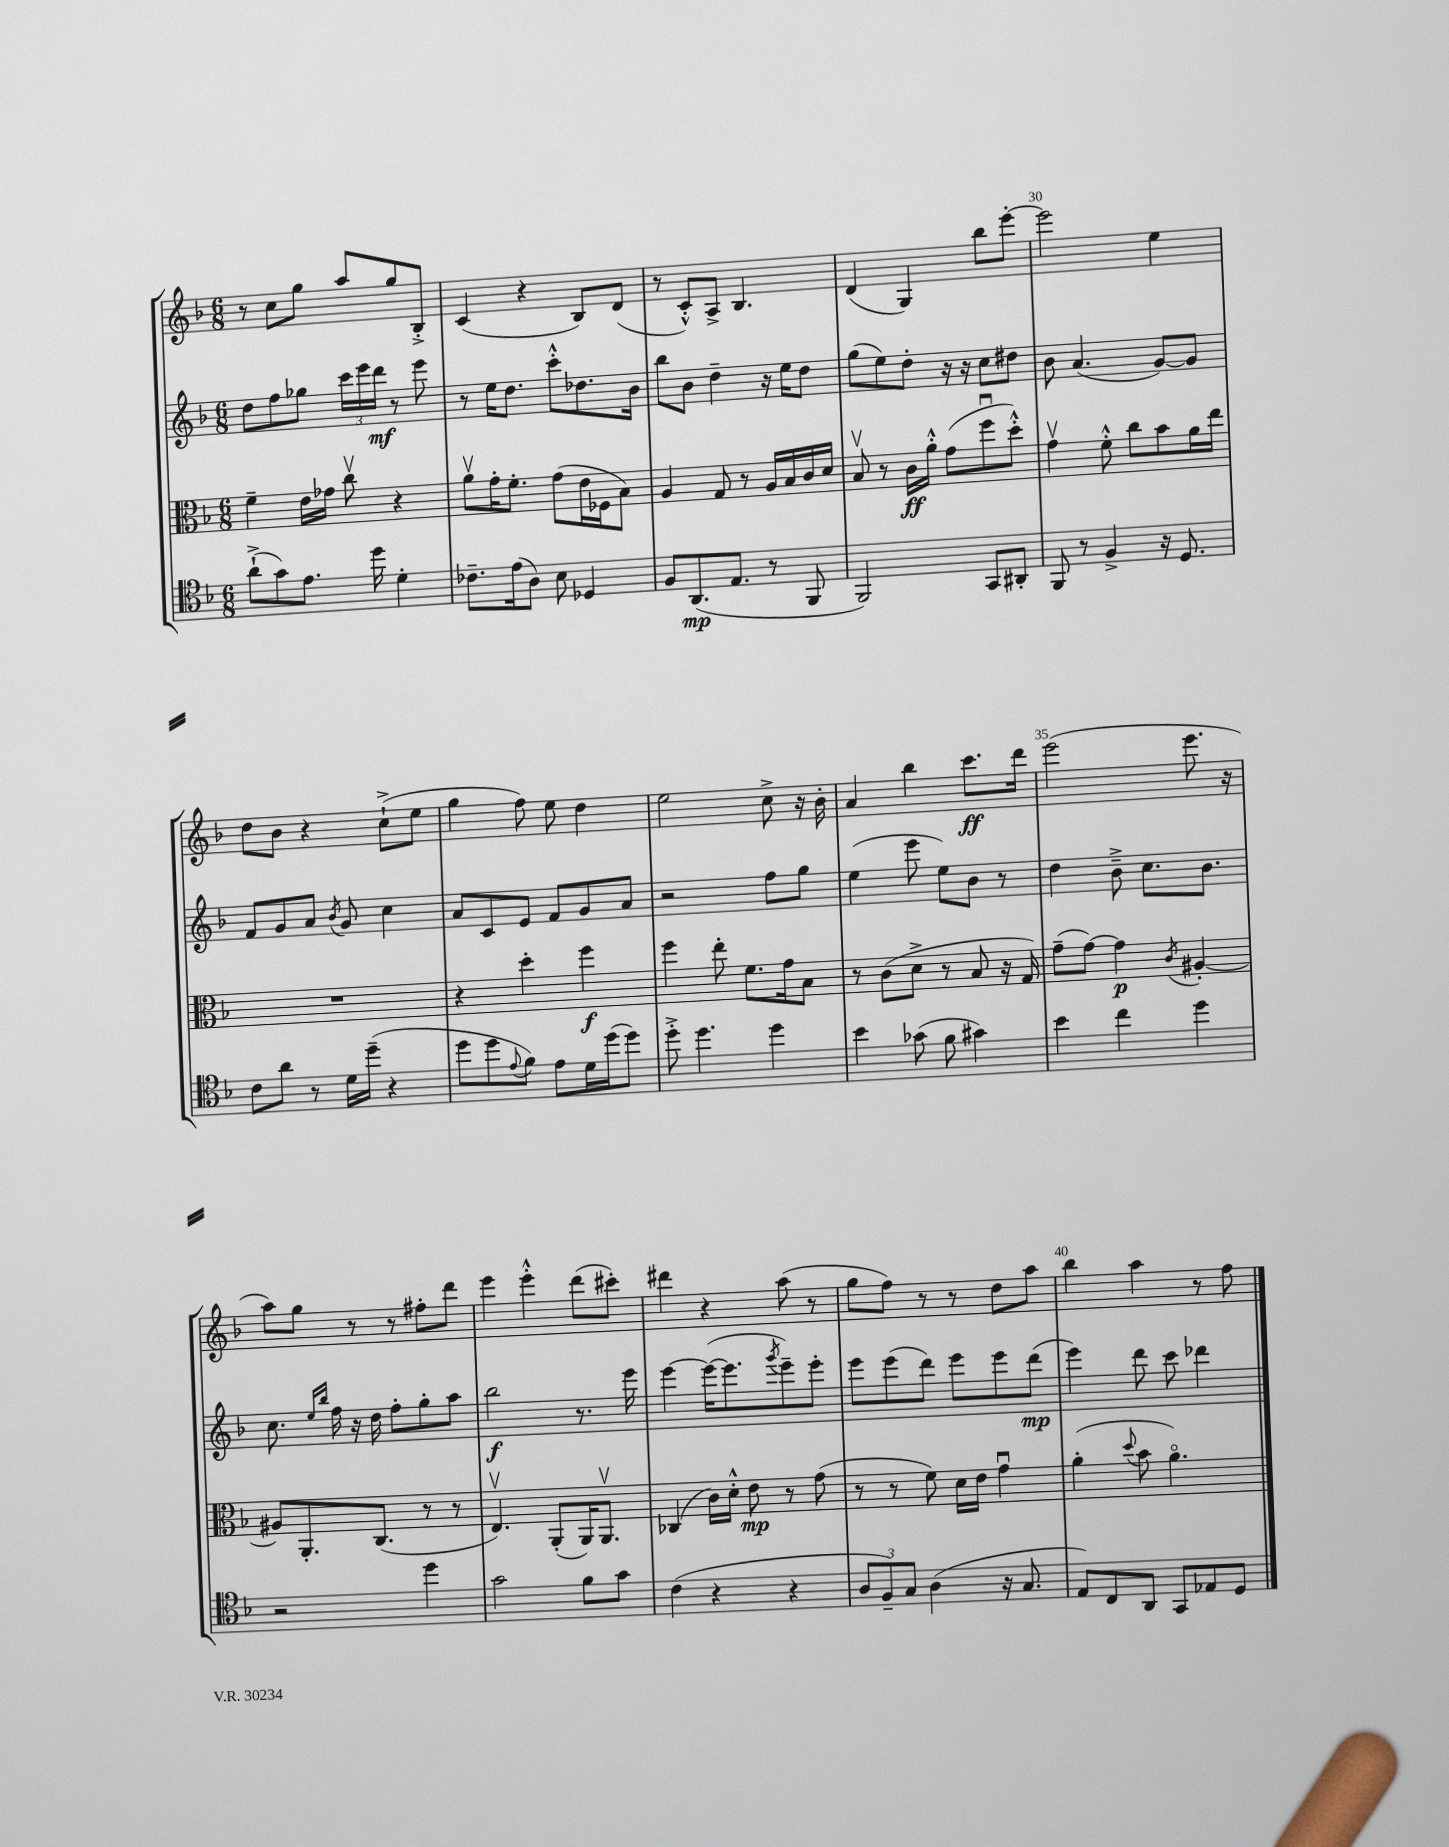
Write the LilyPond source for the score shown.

<<
\new StaffGroup <<
\new Staff = "s0" {
    \clef treble \key f \major \numericTimeSignature \time 6/8
    r8 c''8 g''8 a''8 g''8 bes8-.-> |
    c'4( r4 bes8) d'8( |
    r8 c'8-.-^) a8-> bes4. |
    d'4( g4) bes''8 e'''8~-. |
    e'''2 e''4 |
    d''8 bes'8 r4 c''8-!->( e''8 |
    g''4 f''8) e''8 d''4 |
    e''2 c''8-> r16 bes'16-. |
    a'4 bes''4 c'''8.\ff d'''16 |
    e'''2( e'''8. r16 |
    a''8) g''8 r8 r8 fis''8-. d'''8 |
    e'''4 e'''4-.-^ d'''8( cis'''8-.) |
    dis'''4 r4 a''8( r8 |
    g''8 f''8) r8 r8 d''8 a''8 |
    bes''4 a''4 r8 f''8 \bar "|." |
}
\new Staff = "s1" {
    \clef treble \key f \major \numericTimeSignature \time 6/8
    d''8 f''8 ges''8 \tuplet 3/2 { c'''16 e'''16 d'''16\mf } r8 e'''8 |
    r8 e''16 d''8. c'''8-.-^ des''8. bes'16 |
    bes''8 bes'8 d''4-- r16 e''16 d''8 |
    g''8( e''8) d''8-. r16 r16 c''8 dis''8 |
    bes'8 a'4.( g'8~) g'8 |
    f'8 g'8 a'8 \acciaccatura { bes'8 } g'8 c''4 |
    a'8 c'8 e'8 f'8 g'8 a'8 |
    r2 f''8 g''8 |
    e''4( e'''8 e''8) bes'8 r8 |
    d''4 bes'8---> c''8. bes'8. |
    c''8. \grace { e''16 bes''16 } f''16 r16 d''16 f''8-. g''8-. a''8 |
    bes''2\f r8. e'''16 |
    e'''4~ e'''16~( e'''8. \acciaccatura { g'''8 } e'''8--) e'''8-. |
    e'''8 e'''8( d'''8) e'''8 e'''8 d'''8\mp( |
    e'''4) d'''8 c'''8 des'''4 \bar "|." |
}
\new Staff = "s2" {
    \clef alto \key f \major \numericTimeSignature \time 6/8
    f'4-- e'16 ges'16 c''8\upbow r4 |
    a'8\upbow g'16-. f'8.-. g'8( e'16 fes16 bes8) |
    a4 g8 r8 a16 bes16 c'16 d'16 |
    bes8\upbow r8 c'16\ff a'16-.-^ g'8( f''8\downbow d''8-.-^) |
    g'4\upbow f'8-.-^ c''8 bes'8 a'16 e''16 |
    R2. |
    r4 d''4-. f''4\f |
    f''4 e''8-. f'8. g'16 bes8 |
    r8 c'8( d'8-> r8 bes8 r16 g16) |
    g'8--( g'8~) g'4\p \acciaccatura { c'8 } ais4~-. |
    ais8 a,8.-. c8.( r8 r8 |
    e4.\upbow) a,8-.( a,16) a,8.\upbow |
    ces4( c'16) d'16-.-^ e'8\mp r8 g'8( |
    r8 r8 f'8) d'16 e'16 g'4\downbow |
    a'4-.( \appoggiatura { d''8 } bes'8 a'4.\flageolet) \bar "|." |
}
\new Staff = "s3" {
    \clef tenor \key f \major \numericTimeSignature \time 6/8
    a'8-!->( g'8) e'8. d''16 d'4-. |
    ces'8.-- e'16( a8) bes8 des4 |
    f8 a,8.\mp( e8. r8 f,8 |
    f,2) g,8 ais,8-. |
    f,8 r8 f4-> r16 d8. |
    c'8 a'8 r8 d'16 d''16--( r4 |
    d''8 d''8 \appoggiatura { e'8 } f'8) e'8 d'16 d''16( d''8) |
    d''8-.-> d''4. d''4 |
    bes'4 ges'8( f'8 gis'4) |
    bes'4 c''4 d''4 |
    r2 d''4 |
    g'2 f'8 g'8 |
    c'4( r4 r4 |
    \tuplet 3/2 { a8 f8--) g8 } a4( r16 g8. |
    e8) c8 a,8 g,8 ees8 d8 \bar "|." |
}
>>
>>
\layout { \context { \Score currentBarNumber = #26 \override BarNumber.break-visibility = ##(#f #t #t) barNumberVisibility = #(every-nth-bar-number-visible 5) } }
